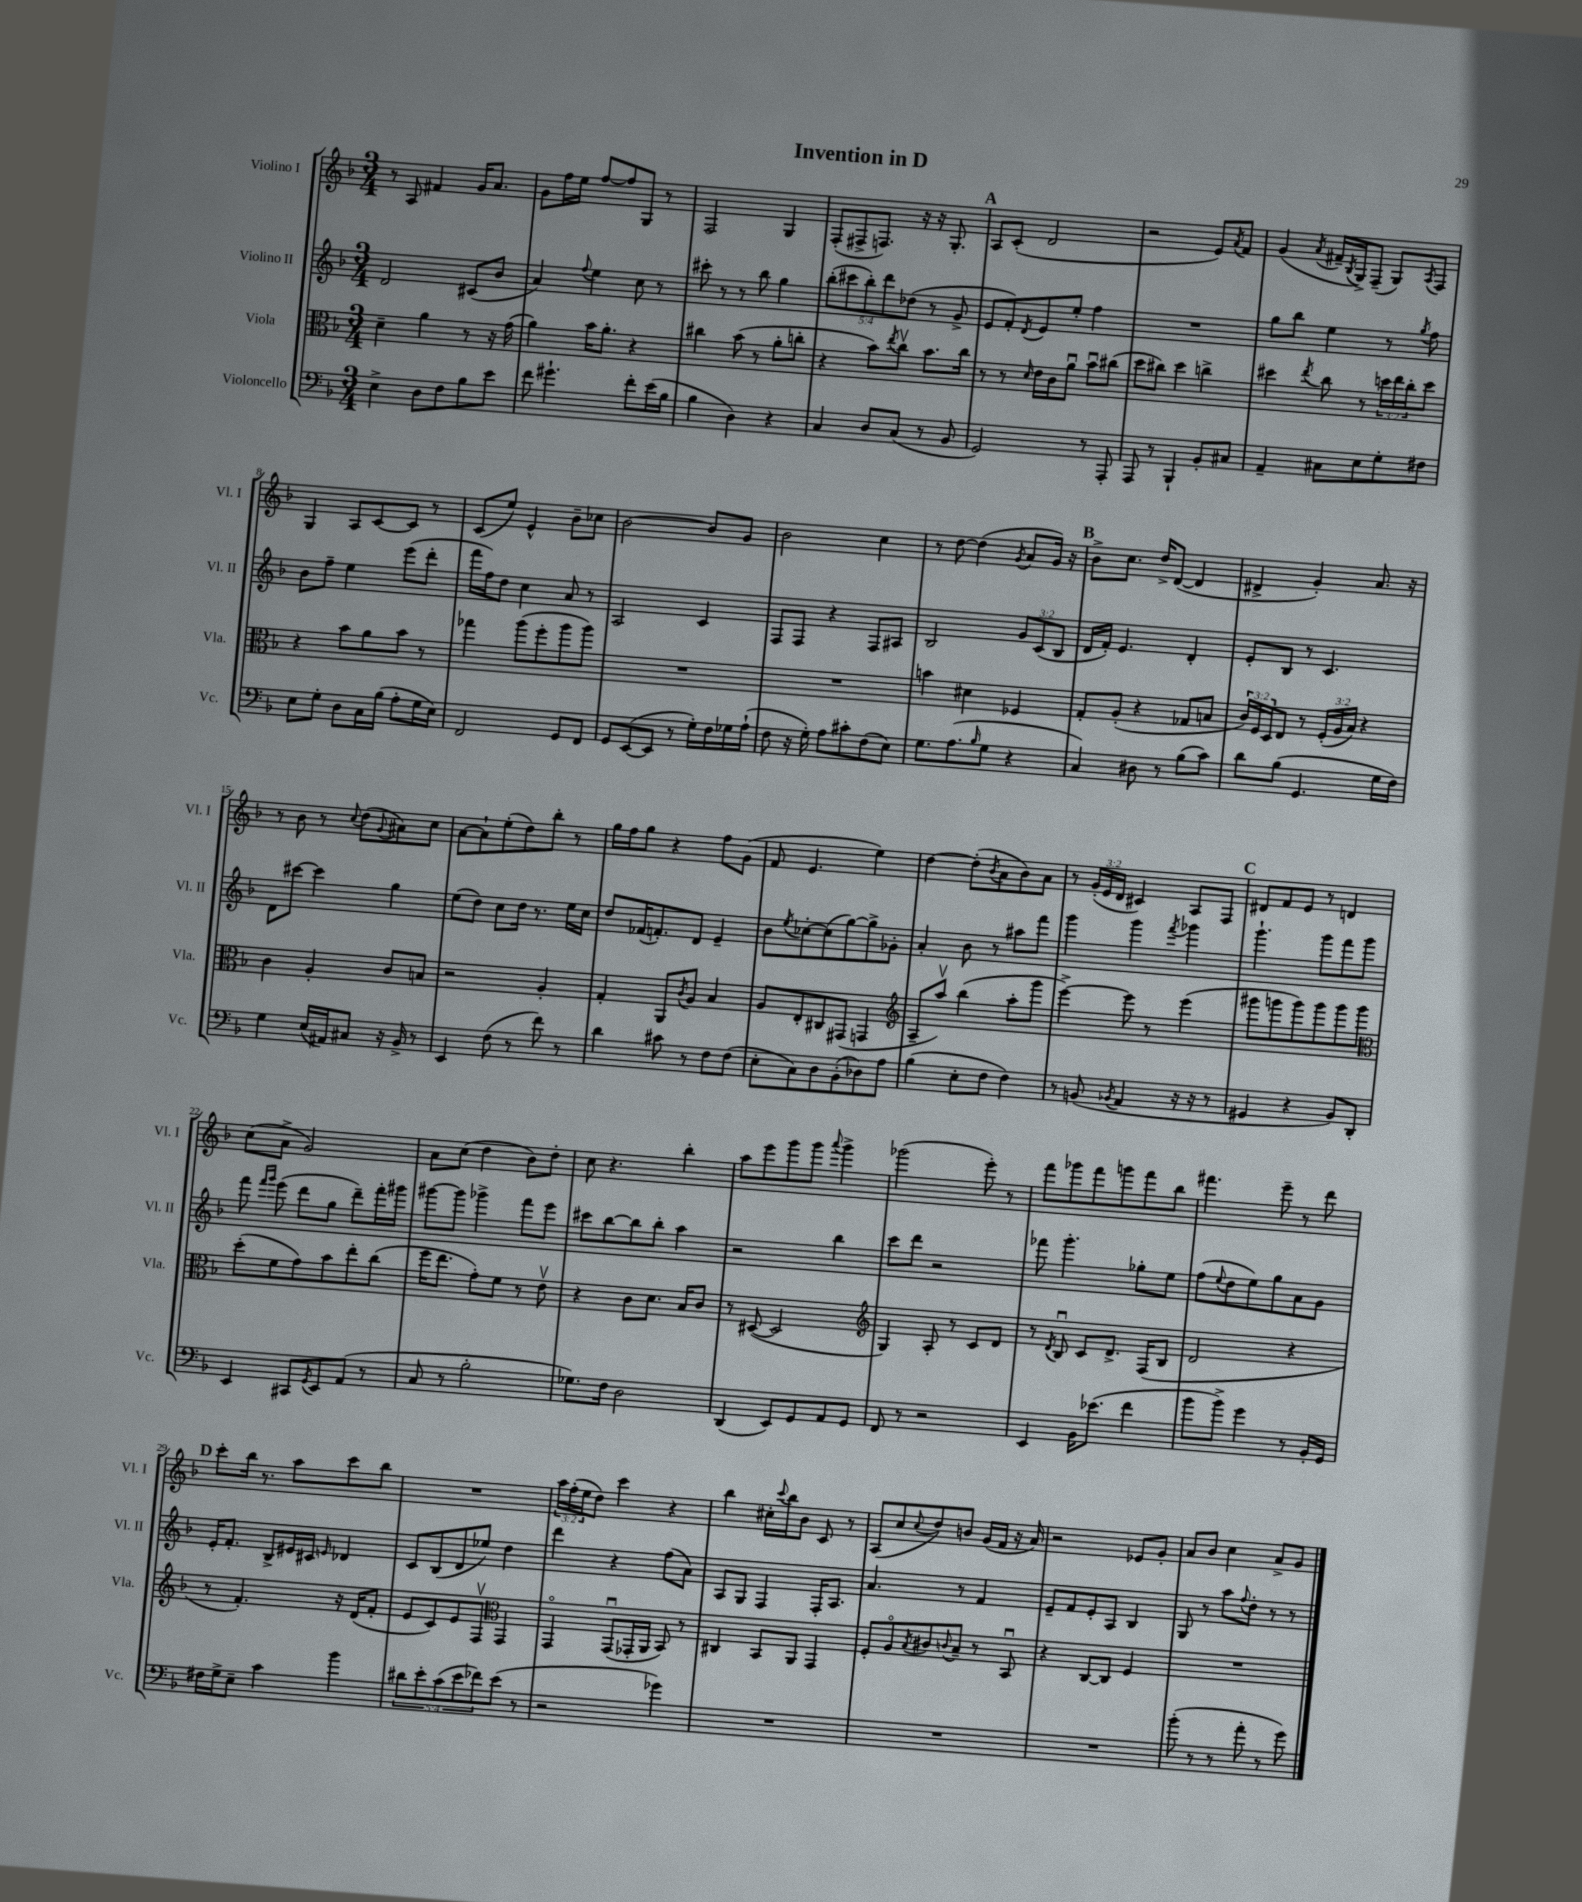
\header { title = "Invention in D" }
<<
\new StaffGroup <<
\new Staff = "s0" \with { instrumentName = "Violino I" shortInstrumentName = "Vl. I" } {
    \clef treble \key f \major \numericTimeSignature \time 3/4 \override Staff.TupletNumber.text = #tuplet-number::calc-fraction-text
    r8 a8 fis'4 g'16 a'8. |
    g'8 f''16 e''16 f''8~ f''8 g8 r8 |
    f2 g4 |
    f8-.( fis8-> f8.) r16 r16 g8.-. |
    \mark \markup { \bold "A" } a8 c'8-.( d'2 |
    r2 e'8) \acciaccatura { a'8 } f'8 |
    g'4( \acciaccatura { a'8 } fis'16-- \acciaccatura { bes8 } g16->) f8--( g8) \acciaccatura { a8 } f8 |
    g4 a8 c'8~ c'8 r8 |
    c'8( e''8) e'4-^ bes'8-- ces''8 |
    bes'2~ bes'8 g'8 |
    bes'2 c''4 |
    r8 d''8~ d''4( \acciaccatura { g'8 } a'8 g'16) r16 |
    \mark \markup { \bold "B" } bes'8-> c''8. d''16-> d'8~( d'4 |
    dis'4-> g'4-.) a'8. r16 |
    r8 bes'8 r8 \appoggiatura { c''8 } d''8( \appoggiatura { g'8 } ais'8) c''8 |
    a'8~ a'8-! e''8-.( d''8) bes''8-. r8 |
    g''16 f''16 g''8 r4 f''8 g'8( |
    f'8 e'4. e''4) |
    d''4~ d''8-.( \acciaccatura { bes'8 } a'8 bes'8) a'8 |
    r8 \tuplet 3/2 { g'16-.( e'16 d'16 } cis'4) a8 f8 |
    \mark \markup { \bold "C" } dis'8 f'8 e'8 r8 d'4 |
    c''8( a'8-> g'2) |
    a'8 c''8( d''4 bes'8) d''8-. |
    c''8 r4. bes''4-. |
    a''8 e'''8 g'''8 g'''8 \appoggiatura { a'''8 } g'''4-> |
    ges'''2( e'''8-.) r8 |
    f'''8 ges'''8 f'''8 g'''8 f'''8 bes''8 |
    fis'''4. e'''8-- r8 d'''8 |
    \mark \markup { \bold "D" } c'''8-. bes''16 r8. a''8 c'''8 bes''8 |
    R2. |
    \tuplet 3/2 { a''16 f''16-.( e''16 } d''8) c'''4 r4 |
    bes''4 cis''16-. \appoggiatura { c'''8 } bes''16 bes'8 c'8 r8 |
    a8( c''8 \appoggiatura { c''8 } d''8) b'8 g'16( f'16 r16 a'16) |
    r2 ees'8 g'8-. |
    a'8 bes'8 c''4 a'8-> g'8 \bar "|." |
}
\new Staff = "s1" \with { instrumentName = "Violino II" shortInstrumentName = "Vl. II" } {
    \clef treble \key f \major \numericTimeSignature \time 3/4 \override Staff.TupletNumber.text = #tuplet-number::calc-fraction-text
    d'2 cis'8( bes'8 |
    a'4) \appoggiatura { f''8 } e''4 c''8 r8 |
    cis'''8-. r8 r8 bes''8 g''4 |
    \tuplet 5/4 { bes''8-.( cis'''8 bes''8-.) d'''8 des''8( } r8 g'8-> |
    \mark \markup { \bold "A" } e'8 f'8-.) \acciaccatura { d'8 } e'8 e''8-. f''4 |
    R2. |
    g''8 bes''8 e''4 r8 \acciaccatura { g''8 } f''8 |
    bes'8 f''8-- e''4 e'''8( d'''8-. |
    f'''16 f''16) d''8 c''4 a'8 r8 |
    a2 c'4 |
    f8 f8 r4 f8 ais8 |
    bes2 \tuplet 3/2 { g'8 c'8( bes8 } |
    \mark \markup { \bold "B" } d'16 f'16-.) e'4. d'4-. |
    e'8-. bes8 r8 c'4. |
    d'8 cis'''8~ cis'''4 g''4 |
    e''8( d''8) c''8 d''16 r8. e''16 c''16 |
    d''8 fes'16( f'8.-.) d'8 e'4-- |
    bes'8 \acciaccatura { e''8 } ces''8~-. ces''8( g''8~) g''8-> ges'8-. |
    a'4-. bes'8 r8 ais''8 f'''8 |
    g'''4 g'''4 \acciaccatura { f'''8 } ges'''4 |
    \mark \markup { \bold "C" } g'''4.-! g'''8 f'''8 g'''8 |
    f'''8 \grace { f'''16 g'''16 } e'''8( d'''8 g''8 d'''8--) f'''16-. gis'''16 |
    gis'''8~ gis'''8 ges'''4-> f'''8 e'''8 |
    cis'''8 bes''8~ bes''8 bes''8-. a''4 |
    r2 bes''4 |
    c'''8 d'''8 r2 |
    fes'''8 g'''4.-. ges''8-. e''8 |
    f''8( \appoggiatura { e''8 } d''8 e''8) g''8 a'8 g'8 |
    \mark \markup { \bold "D" } e'16-. f'8.-. bes8-> eis'16 cis'16 \grace { e'16 } des'4 |
    c'8 bes8( d'8 ees''8) d''4 |
    d'''4 r4 f''8( a'8) |
    a8 g8 f4 f16-. a8. |
    a'4. r8 f'4 |
    e'8-- f'8 e'8-. a8 bes4 |
    g8 r8 a''8 \appoggiatura { f''8 } d''8-. r8 r8 \bar "|." |
}
\new Staff = "s2" \with { instrumentName = "Viola" shortInstrumentName = "Vla." } {
    \clef alto \key f \major \numericTimeSignature \time 3/4 \override Staff.TupletNumber.text = #tuplet-number::calc-fraction-text
    d'4-- a'4 r8 r16 g'16( |
    a'4) bes'16 a'8.-. r4 |
    cis''4 bes'8( r8 a'8-. c''8-. |
    r4 bes'8) \acciaccatura { e''8 } c''8\upbow bes'8. c''16 |
    \mark \markup { \bold "A" } r8 r8 \grace { d'16 } e'16 c'16 a'8\downbow bes'8\downbow cis''8( |
    d''8 cis''8) d''4 c''4-> |
    dis''4 \acciaccatura { e''8 } c''8 r8 \tuplet 3/2 { d''16 e''16 c''16-. } d''8 |
    r4 bes'8 a'8 bes'8 r8 |
    ges''4 a''8( f''8-. a''8 a''8) |
    R2. |
    R2. |
    b'4 dis'4 fes4 |
    \mark \markup { \bold "B" } g8-. a8-.( r4 ges8 b8 |
    \tuplet 3/2 { c'16) f16 d16 } e8 r8 \tuplet 3/2 { f16-.( a16 bes16) } r4 |
    c'4 a4-. c'8 b8 |
    r2 a4-. |
    g4-. a,8 \acciaccatura { c'8 } a8 bes4 |
    a8 e8-. cis8 gis,8( g,4 |
    \clef treble a8-- a''8\upbow) bes''4( a''8-. g'''8 |
    e'''4~->) e'''8 r8 e'''4( |
    \mark \markup { \bold "C" } gis'''8 g'''8 g'''8) g'''8 g'''8 g'''8 |
    \clef alto d''8-.( f'8 g'8) bes'8 e''8-. c''8( |
    f''16 e''8. g'8-.) f'8 r8 e'8\upbow |
    r4 c'8 d'8. bes16 c'8 |
    r8 dis8~( dis2 |
    \clef treble g4) a8-. r8 c'8 d'8 |
    r8 \acciaccatura { d'8 } bes8\downbow c'8 d'8.-> f16( bes8 |
    d'2 r4 |
    \mark \markup { \bold "D" } r8 f'4.-.) r16 d'16( f'8-. |
    e'8 c'8) e'8 f8\upbow \clef alto g,4 |
    g,4\flageolet g,8\downbow( ges,16-. a,16 bes,8) r8 |
    cis4 bes,8 a,8 g,4 |
    f8-. a8\flageolet \acciaccatura { bes8 } cis'8 \appoggiatura { c'8 } bes8-- r8 bes,8\downbow |
    r4 c8~ c8 f4 |
    R2. \bar "|." |
}
\new Staff = "s3" \with { instrumentName = "Violoncello" shortInstrumentName = "Vc." } {
    \clef bass \key f \major \numericTimeSignature \time 3/4 \override Staff.TupletNumber.text = #tuplet-number::calc-fraction-text
    e4-> d8 f8 bes8 e'8 |
    f'8 gis'4.-! f'8-. e'16( bes16 |
    bes4 d4) r4 |
    c4 d8 c8( r8 bes,8 |
    \mark \markup { \bold "A" } g,2) r8 a,,8-. |
    a,,8 r8 bes,,4-! bes,8-. cis8 |
    a,4-- cis8 e8 g8-. fis8 |
    e8 g8-. d8 c16 bes16( a8-. g16 e16) |
    f,2 g,8 f,8 |
    g,8 e,8~( e,8 r8 g16-.) f16 ges16 a16-!( |
    f8 r16 g16-.) a8 cis'8-. f8( e8) |
    g8. a8.( \grace { bes16 } g8 r4 |
    \mark \markup { \bold "B" } c4) dis8 r8 bes8( c'8) |
    d'8 bes8( g,4. g16 f16) |
    g4 e16( ais,16) cis8 r16 bes,16-> r8 |
    e,4 f8( r8 f'8) r8 |
    d'4 cis'8 r8 f8 f8( |
    e8-. c8) d8 bes,8-.( des8) a8 |
    bes4( e8-. f8 f4) |
    r8 b,8( \acciaccatura { bes,8 } a,4 r16 r16 r8 |
    \mark \markup { \bold "C" } gis,4 r4 bes,8) d,8-. |
    e,4 cis,8 \acciaccatura { g,8 } e,8 a,8( r8 |
    c8 r8 bes2-. |
    ges8.) f16 d2 |
    d,4( e,8) g,8 a,8 g,8 |
    f,8 r8 r2 |
    e,4 bes,16 ees'8.( f'4 |
    bes'8 bes'8->) g'4 r8 bes,16-. g,16 |
    \mark \markup { \bold "D" } fis16 g16-> e8-- c'4 bes'4 |
    \tuplet 5/4 { dis'8 e'8-. c'8( e'8 fes'8) } e'8( r8 |
    r2 ges'4) |
    R2. |
    R2. |
    R2. |
    bes'8-.( r8 r8 a'8-. r8 g'8) \bar "|." |
}
>>
>>
